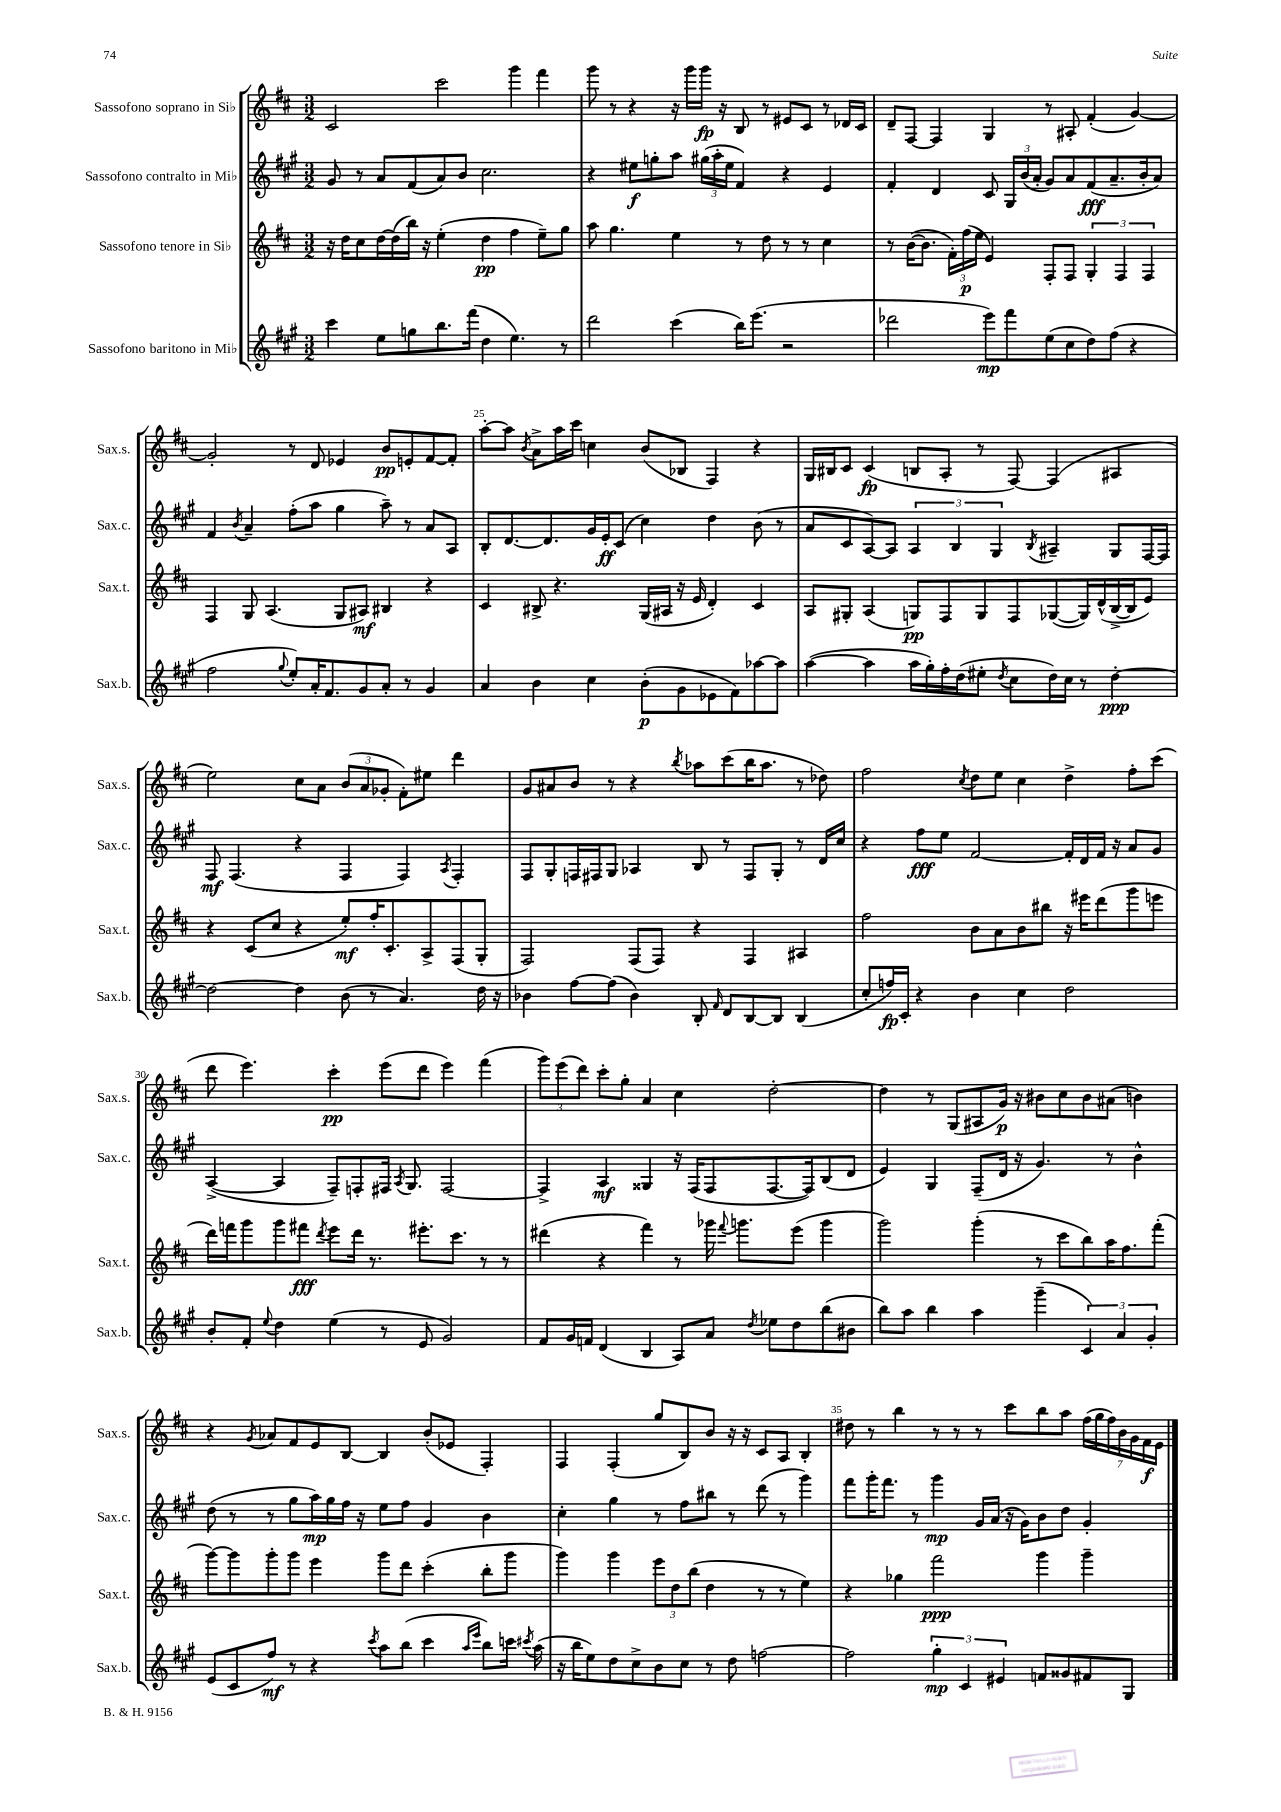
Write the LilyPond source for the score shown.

<<
\new StaffGroup <<
\new Staff = "s0" \with { instrumentName = "Sassofono soprano in Sib" shortInstrumentName = "Sax.s." } {
    \clef treble \key d \major \numericTimeSignature \time 3/2
    \autoBeamOff cis'2 cis'''2 g'''4 fis'''4 |
    g'''8 r8 r4 r16 g'''16[ g'''16]\fp r16 b8 r8 eis'8[ cis'8] r8 des'16[ cis'16] |
    d'8[-- fis8]~ fis4 g4 r8 ais8-. fis'4-.( g'4~) |
    g'2-. r8 d'8 ees'4 b'8[\pp e'8-. fis'8~ fis'8]-. |
    a''8[~-. a''8] \acciaccatura { b'8 } a'8[-> a''16 cis'''16] c''4 b'8[( bes8] fis4) r4 |
    g16[ bis16 cis'8] cis'4\fp( b8[ a8]-. r8 fis8~) fis4( ais4 |
    e''2) cis''8[ a'8] \tuplet 3/2 { b'8[( a'8 ges'8]-. } fis'8[-.) eis''8] d'''4 |
    g'8[ ais'8 b'8] r8 r4 \acciaccatura { b''8 } aes''8[ cis'''8( b''16 aes''8.] r8 des''8) |
    fis''2 \acciaccatura { cis''8 } d''8[ e''8] cis''4 d''4-> fis''8[-. cis'''8]( |
    d'''8 e'''4.) cis'''4-.\pp e'''8[( d'''8] e'''4) fis'''4( |
    \tuplet 3/2 { g'''8[) e'''8( d'''8]) } cis'''8[-. g''8]-. a'4 cis''4 d''2~-. |
    d''4 r8 g8[( ais8 g'16]\p) r16 bis'8[ cis''8 bis'8 ais'8]( b'4) |
    r4 \acciaccatura { g'8 } aes'8[ fis'8 e'8 b8]~ b4 b'8[-.( ees'8] fis4-.) |
    fis4 fis4-.( g''8[ b8) b'8] r16 r16 cis'8[ a8] b4-. |
    dis''8 r8 b''4 r8 r8 r8 cis'''8[ b''8 a''8] \tuplet 7/4 { fis''16[( g''16 fis''16) b'16 g'16 fis'16\f e'16] } \bar "|." |
}
\new Staff = "s1" \with { instrumentName = "Sassofono contralto in Mib" shortInstrumentName = "Sax.c." } {
    \clef treble \key a \major \numericTimeSignature \time 3/2
    \autoBeamOff gis'8 r8 a'8[ fis'8( a'8) b'8] cis''2. |
    r4 eis''8[\f g''8-. a''8] \tuplet 3/2 { gis''16[( a''16-. eis''16] } fis'4) r4 e'4 |
    fis'4-. d'4 cis'8 \tuplet 3/2 { gis16[ b'16( a'16]-. } gis'8[) a'8 fis'8\fff( a'8.-- b'16-. a'8]) |
    fis'4 \acciaccatura { b'8 } a'4-- fis''8[-.( a''8] gis''4 a''8--) r8 a'8[ a8] |
    b8[-. d'8.~ d'8. gis'16 e'16-.\ff cis'8]( cis''4) d''4 b'8( r8 |
    a'8[ cis'8 a8~) a8] \tuplet 3/2 { a4 b4 gis4 } \acciaccatura { b8 } ais4-- gis8[ fis16~ fis16] |
    fis8\mf fis4.( r4 fis4 fis4) \acciaccatura { a8 } fis4-. |
    fis8[ gis8-. f16 fis16 gis8] aes4 b8 r8 fis8[ gis8]-. r8 d'16[ cis''16] |
    r4 fis''8[\fff e''8] fis'2~ fis'16[-. d'16 fis'16] r16 a'8[ gis'8] |
    a4~->( a4 fis8[--) f8-. fis16] \acciaccatura { a8 } gis8. fis2~ |
    fis4-> a4\mf gisis4 r16 fis16[( fis8 fis8.~ fis16) b8( d'8] |
    e'4) gis4 fis8[--( d'16] r16 gis'4.) r8 b'4-^ |
    d''8( r8 r8 gis''8[ a''16\mp) gis''16 fis''16] r16 e''8[ fis''8] gis'4 b'4 |
    cis''4-. gis''4 r8 fis''8[ bis''8] r8 d'''8( r8 gis'''4) |
    fis'''8[ gis'''16-. fis'''8.] r8 gis'''4\mp gis'16[ a'16]( r16 gis'16[) b'8 d''8] gis'4-. \bar "|." |
}
\new Staff = "s2" \with { instrumentName = "Sassofono tenore in Sib" shortInstrumentName = "Sax.t." } {
    \clef treble \key d \major \numericTimeSignature \time 3/2
    \autoBeamOff r16 d''16[ cis''8 d''16~ d''16( b''16]) r16 e''4-.( d''4\pp fis''4 e''8[--) g''8] |
    a''8 g''4. e''4 r8 d''8 r8 r8 cis''4 |
    r8 b'16[~( b'8.] \tuplet 3/2 { fis'16[-.) fis''16\p( e''16] } e'4) fis8[-. fis8] \tuplet 3/2 { g4-. fis4 fis4 } |
    fis4 g8 a4.( g8[ ais8]\mf) bis4 r4 |
    cis'4 bis8-> r4. g16[( ais16] r16 e'16 d'4-.) cis'4 |
    a8[ gis8]-. a4( g8[\pp) fis8 g8 fis8 ges8~( ges16) d'16-^( b16~-> b16 e'8]) |
    r4 cis'8[( cis''8] r4 e''8[-.\mf) fis''16-. cis'8.-. a8-> fis8( g8]-. |
    fis2) fis8[( fis8]) r4 fis4 ais4 |
    fis''2 b'8[ a'8 b'8 bis''8] r16 eis'''16[ d'''8( g'''8 e'''8] |
    d'''16[) f'''16 g'''8 g'''8 fis'''8]\fff \acciaccatura { d'''8 } e'''8[ d'''16] r8. eis'''8.[-. cis'''8.] r8 r8 |
    dis'''4( r4 fis'''4) r8 ges'''16 \appoggiatura { fis'''8 } g'''8.[ e'''8]( g'''4 |
    g'''2) g'''4-.( r8 cis'''8[ b''8) a''16 fis''8. fis'''8]-.( |
    g'''8[~) g'''8 g'''8-. g'''8] e'''4 g'''8[ d'''8] cis'''4-.( b''8[-. g'''8] |
    g'''4) g'''4 \tuplet 3/2 { e'''8[ d''8 b''8]( } d''4 r8 r8 e''4) |
    r4 ges''4 fis'''2\ppp g'''4 g'''4-- \bar "|." |
}
\new Staff = "s3" \with { instrumentName = "Sassofono baritono in Mib" shortInstrumentName = "Sax.b." } {
    \clef treble \key a \major \numericTimeSignature \time 3/2
    \autoBeamOff cis'''4 e''8[ g''8 b''8. fis'''16]( d''4 e''4.) r8 |
    d'''2 cis'''4( b''16[) e'''8.]( r2 |
    des'''2 e'''8[\mp) fis'''8 e''8( cis''8 d''8) fis''8]( r4 |
    fis''2 \appoggiatura { gis''8 } e''8[-.) a'16-. fis'8. gis'8 a'8]-. r8 gis'4 |
    a'4 b'4 cis''4 b'8[-.\p( gis'8 ees'8 fis'8) aes''8~ aes''8] |
    a''4~( a''4 a''16[ gis''16-.) fis''16-. d''16( eis''8]-. \acciaccatura { d''8 } cis''8[ d''16) cis''16] r8 d''4~-.\ppp |
    d''2~ d''4 b'8( r8 a'4.) d''16 r16 |
    bes'4 fis''8[~ fis''8]( bes'4) b8-. \grace { fis'16 } d'8[ b8~ b8] b4( |
    cis''8[-. f''16\fp) cis'16]-. r4 b'4 cis''4 d''2 |
    b'8[-. fis'8]-. \appoggiatura { e''8 } d''4 e''4( r8 e'8 gis'2) |
    fis'8[ gis'16 f'16] d'4( b4 a8[) a'8] \acciaccatura { d''8 } ees''8[ d''8 b''8( bis'8] |
    b''8[) a''8] b''4 a''4 gis'''4--( \tuplet 3/2 { cis'4) a'4 gis'4-. } |
    e'8[( cis'8 fis''8]\mf) r8 r4 \acciaccatura { cis'''8 } a''8[ b''8]( cis'''4 \grace { a''16[ e'''16] } b''8[) c'''16] \acciaccatura { cis'''8 } a''16( |
    r16 b''16[ e''8) d''8 cis''8-> b'8 cis''8] r8 d''8 f''2~ |
    f''2 \tuplet 3/2 { gis''4-.\mp cis'4 eis'4 } f'8[ gisis'8 fis'8 gis8] \bar "|." |
}
>>
>>
\layout { \context { \Score currentBarNumber = #21 \override BarNumber.break-visibility = ##(#f #t #t) barNumberVisibility = #(every-nth-bar-number-visible 5) } }
